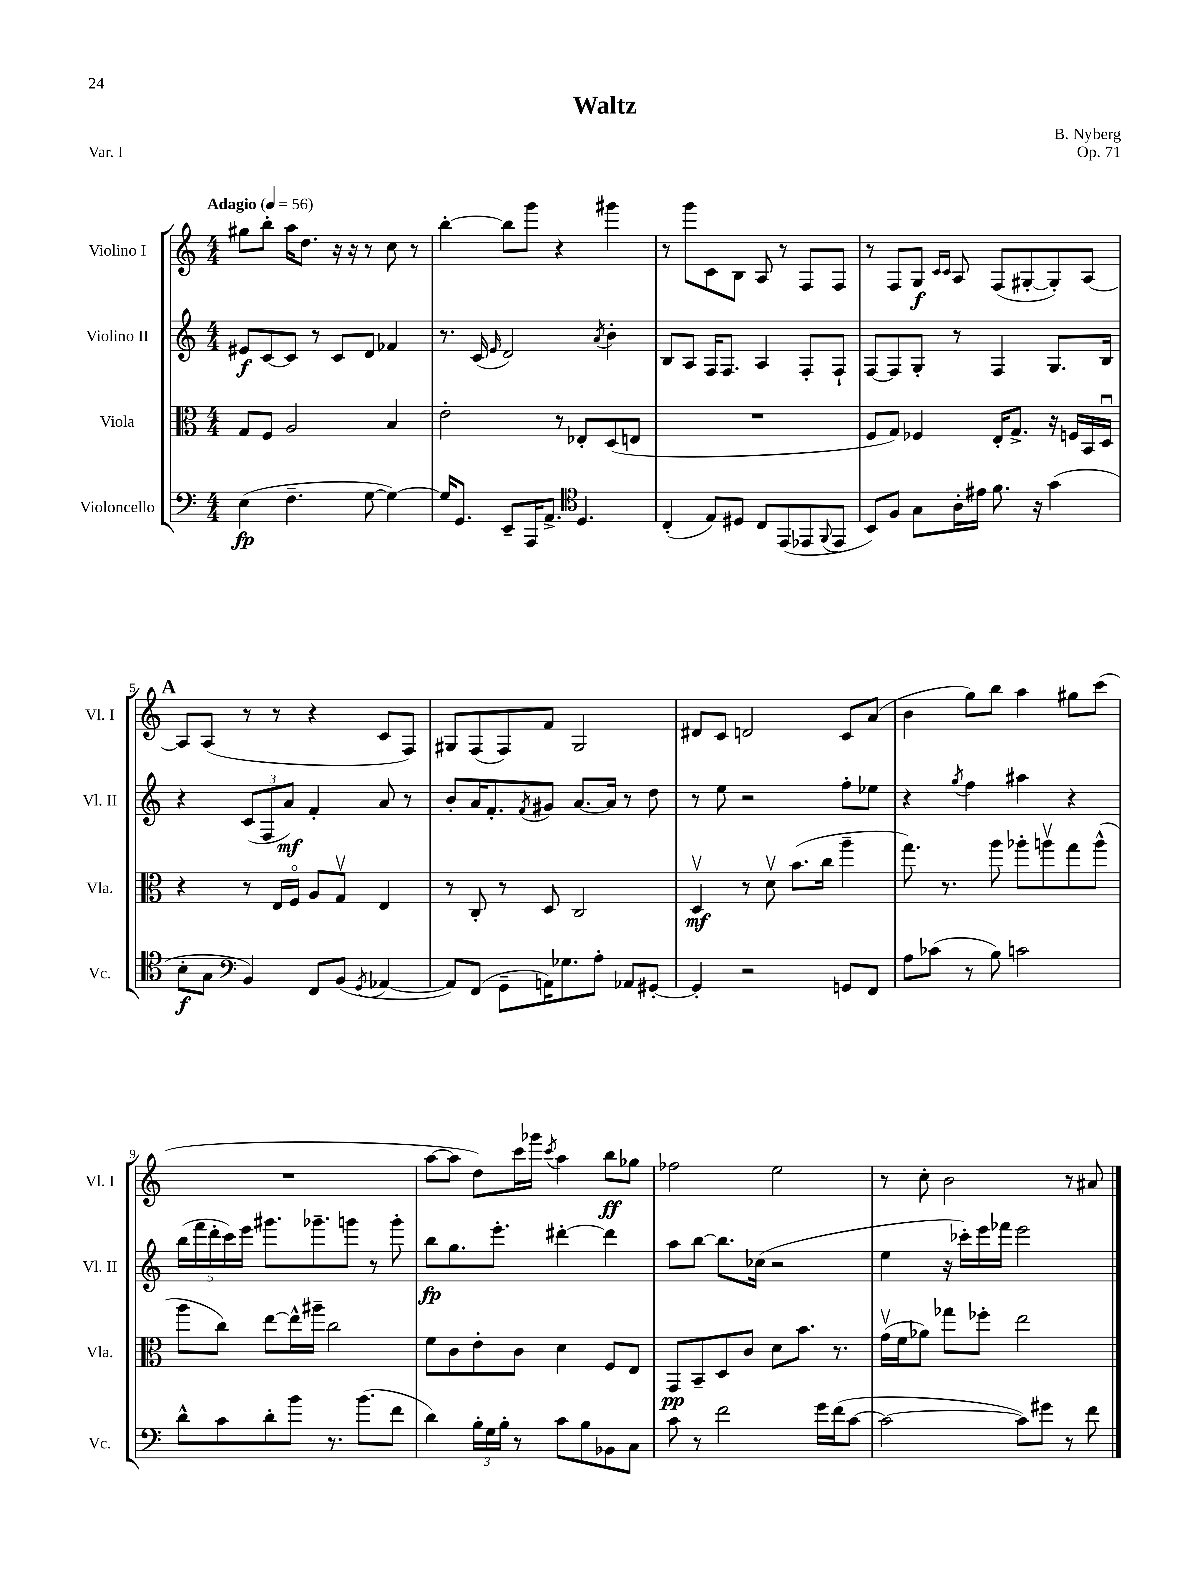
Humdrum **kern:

**kern	**kern	**kern	**kern
*staff4	*staff3	*staff2	*staff1
*clefF4	*clefC3	*clefG2	*clefG2
*k[]	*k[]	*k[]	*k[]
*M4/4	*M4/4	*M4/4	*M4/4
*MM56	*MM56	*MM56	*MM56
(4E	8G	8e#	8gg#
.	8F	[8c	8bb'
4.F~	2A	8c]	16aa
.	.	.	8.dd
.	.	8r	.
.	.	8c	16r
.	.	.	16r
[8G	.	8d	8r
4G_)	4B	4f-	8cc
.	.	.	8r
=	=	=	=
16G]	2e'	8.r	[4bb'
8.GG	.	.	.
.	.	(16c	.
.	.	16qqe	.
8EE~	.	2d)	8bb]
16AAA	.	.	8ggg
8.AA^	.	.	.
.	8r	.	4r
*clefC4	*	*	*
4.D	8E-'	.	.
.	.	8qa	.
.	(8D	4b'	4ggg#
.	8E	.	.
=	=	=	=
(4C'	1r	8B	8r
.	.	8A	8ggg
8E)	.	16F	8c
.	.	8.F	.
8D#	.	.	8B
8C	.	4A	8A
(8EE	.	.	8r
8EE-	.	8F'	8F
8qqFF	.	.	.
8EE-	.	8F`	8F
=	=	=	=
8BB)	8F	[8F	8r
8F	8G)	8F]	8F
8G	4F-	8G'	8G
.	.	.	16qqc
.	.	.	16qqc
16A'	.	8r	8A
16e#	.	.	.
8.f	16E'	4F	(8F
.	8.G^	.	.
.	.	.	[8G#'
16r	.	.	.
(4g	16r	8.G	8G#'])
.	16F	.	.
.	16BB	.	[8A
.	16Du	16B	.
=	=	=	=
8B'	4r	4r	8A]
8G	.	.	(8A
*clefF4	*	*	*
4BB)	8r	(12c	8r
.	.	12F	.
.	16E	.	8r
.	.	12a)	.
.	16Fo	.	.
8FF	8A	4f'	4r
(8BB	8Gv	.	.
8qGG	.	.	.
[4AA-	4E	8a	8c
.	.	8r	8F)
=	=	=	=
8AA-])	8r	8b'	8G#
(8FF	8C'	16a	(8F
.	.	8.f'	.
8GG~	8r	.	8F)
.	.	8qf	.
16AA)	8D	8g#	8f
8.G-	.	.	.
.	2C	[8.a	2G#
8A'	.	.	.
.	.	16a]	.
8AA-	.	8r	.
[8GG#'	.	8dd	.
=	=	=	=
4GG#']	4Dv	8r	8d#
.	.	8ee	8c
2r	8r	2r	2d
.	8dv	.	.
.	(8.b	.	.
.	16cc	.	.
8GG	4aa~	8ff'	8c
8FF	.	8ee-	(8a
=	=	=	=
8A	8.gg)	4r	4b
(8c-	.	.	.
.	8.r	.	.
.	.	8qgg	.
8r	.	4ff	8gg)
8B)	8aa	.	8bb
2c	8aa-'	4aa#	4aa
.	8aav	.	.
.	8gg	4r	8gg#
.	(8aa^^	.	(8ccc
=	=	=	=
8d^^	8aa	(20bb	1r
.	.	20fff	.
.	.	20ddd'	.
8c	8cc)	.	.
.	.	20ccc)	.
.	.	20eee	.
8d'	[8ee	8.ggg#	.
8b	16ee^^]	.	.
.	16aa#~	8.ggg-~	.
8.r	2cc	.	.
.	.	8ggg	.
(8.b	.	.	.
.	.	8r	.
8f	.	8ggg'	.
=	=	=	=
4d)	8f	8bb	[8aa
.	8c	8.gg	8aa]
24B'	8e'	.	8dd)
24G	.	.	.
.	.	8.eee'	.
24B'	.	.	.
8r	8c	.	16ccc
.	.	.	16ggg-
.	.	.	8qccc
8c	4d	[4ddd#'	4aa
8B	.	.	.
8BB-	8F	4ddd#]	8bb
8C	8E	.	8gg-
=	=	=	=
8c	8GG	8aa	2ff-
8r	8BB~	[8bb	.
2f	8D	8.bb]	.
.	8c	.	.
.	.	(16cc-	.
.	8d	2r	2ee
.	8.b	.	.
16g	.	.	.
(16f	8.r	.	.
[8c	.	.	.
=	=	=	=
2c_	(16gv	4ee	8r
.	16f	.	.
.	8a-)	.	8cc'
.	8gg-	16r	2b
.	.	16ccc-')	.
.	8ff-'	16eee	.
.	.	16fff-	.
8c])	2ee	2eee	.
8g#	.	.	.
8r	.	.	8r
8f	.	.	8a#
==	==	==	==
*-	*-	*-	*-
